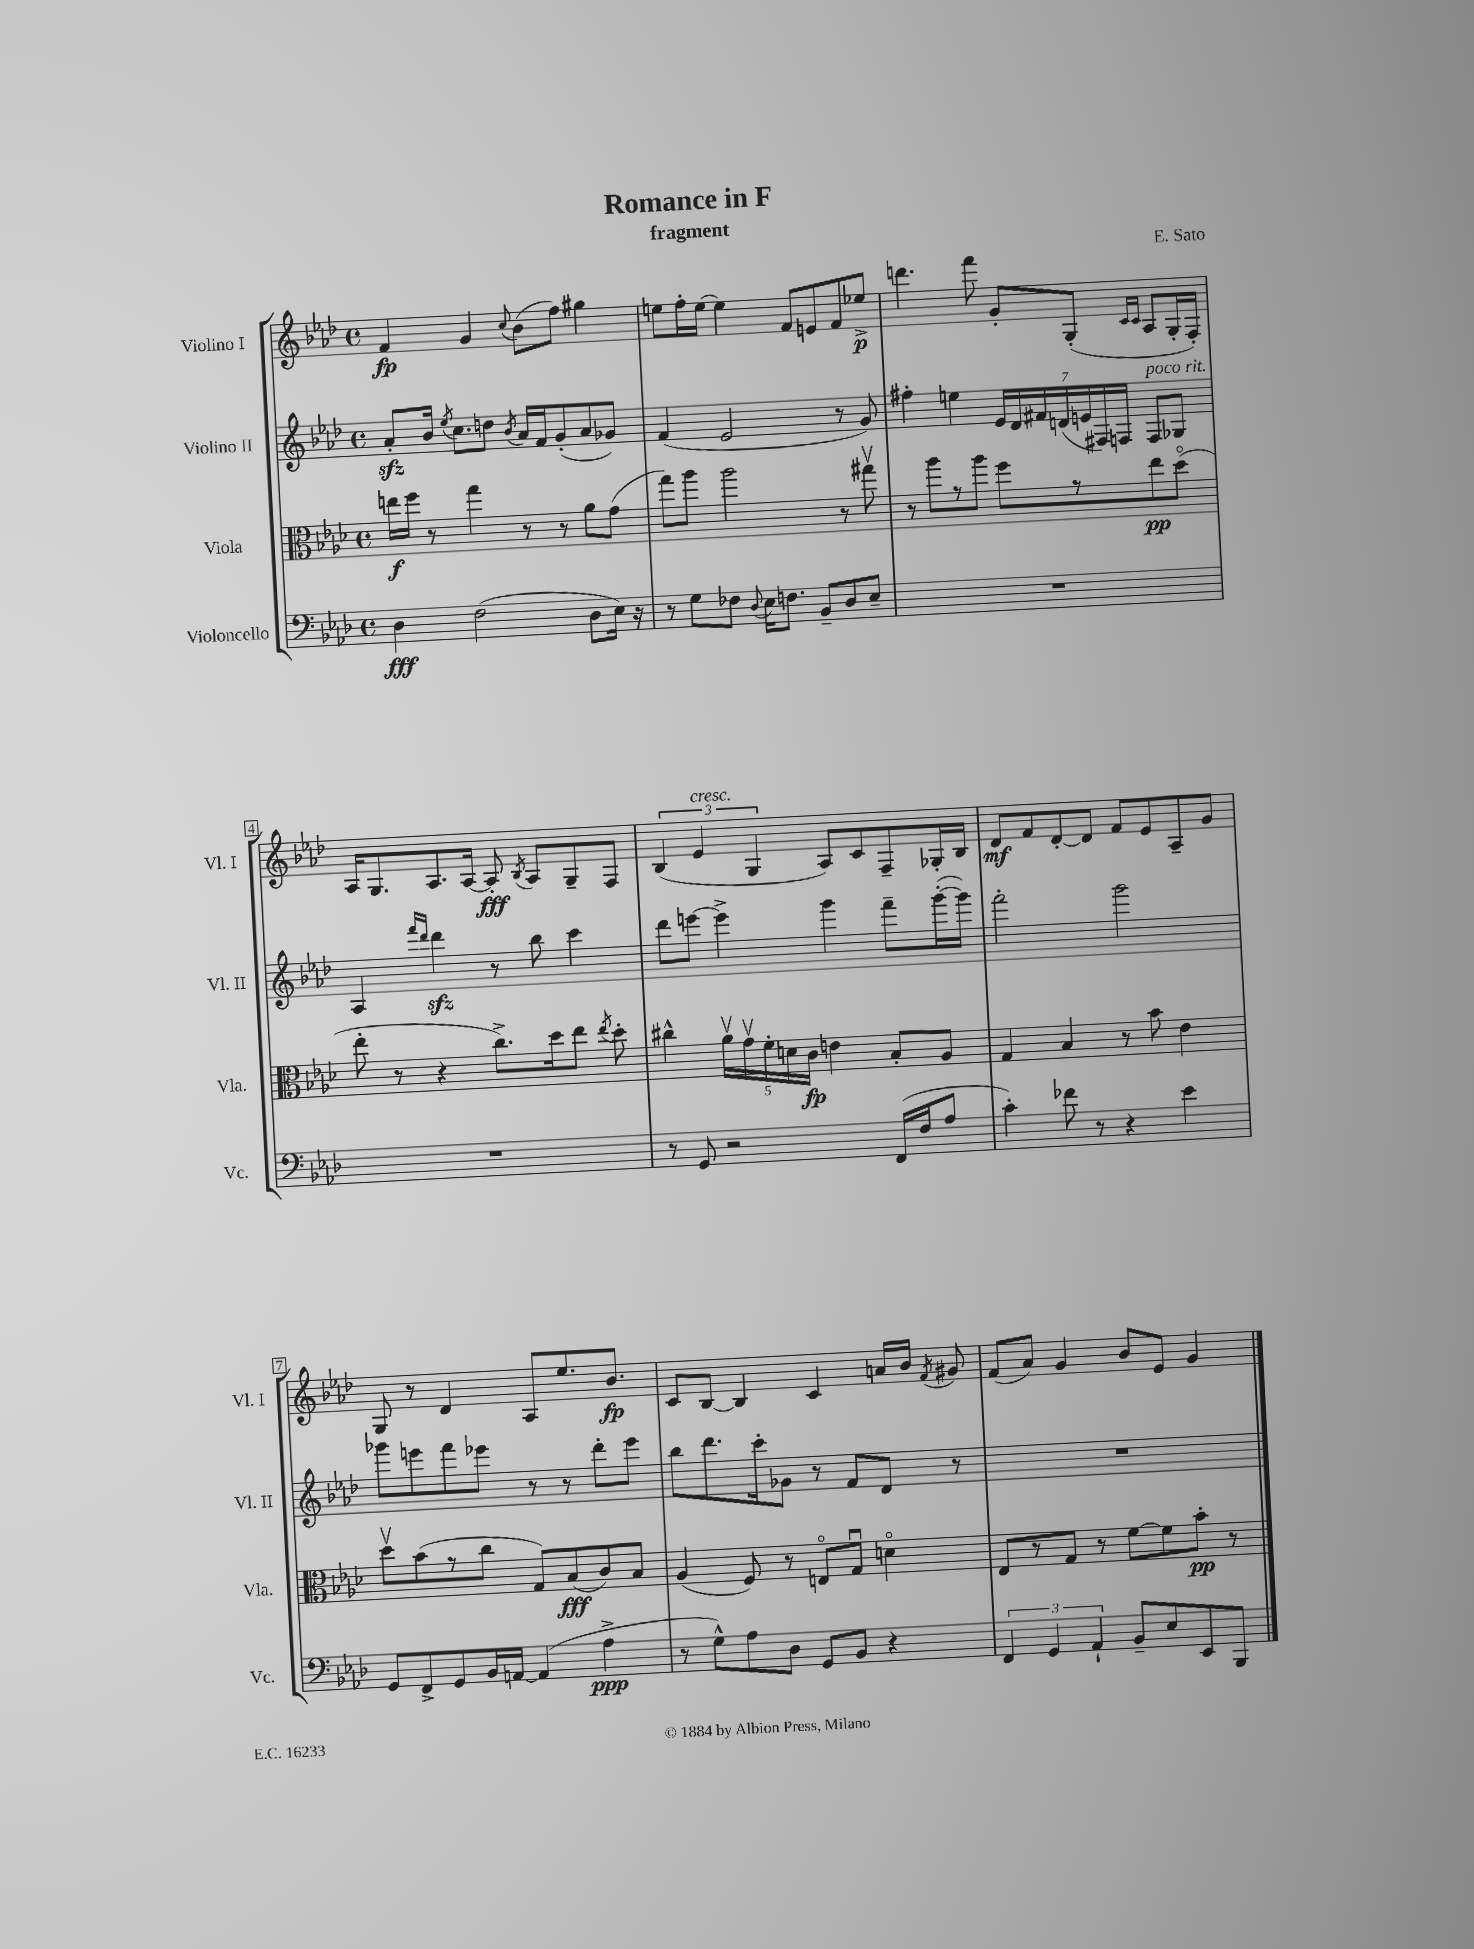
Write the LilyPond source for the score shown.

\header { title = "Romance in F" composer = "E. Sato" subtitle = "fragment" }
<<
\new StaffGroup <<
\new Staff = "s0" \with { instrumentName = "Violino I" shortInstrumentName = "Vl. I" } {
    \clef treble \key aes \major \defaultTimeSignature \time 4/4
    \autoBeamOff f'4\fp g'4 \appoggiatura { c''8 } bes'8[( f''8]) gis''4 |
    e''8[ f''16-. e''16]~ e''4 f'8[ e'8 f'8 ees''8]->\p |
    d'''4. f'''8 g'8[-. g8]-.( \grace { c'16[ c'16] } aes8[ g16-. f16]-.) |
    aes16[ g8. aes8. aes16]~ aes8-.\fff \acciaccatura { bes8 } aes8[ g8-- f8] |
    \tuplet 3/2 { bes4( ees'4^\markup { \italic "cresc." } g4 } aes8[) c'8 f8-- ges16-. bes16] |
    des'8[\mf f'8 des'8~-. des'8] f'8[ ees'8 aes8-- g'8] |
    g8 r8 des'4 aes8[ ees''8. bes'8.]\fp |
    c'8[ bes8]~ bes4 c'4 a'16[ bes'16] \acciaccatura { f'8 } gis'8 |
    f'8[( aes'8]) g'4 bes'8[ ees'8] g'4 \bar "|." |
}
\new Staff = "s1" \with { instrumentName = "Violino II" shortInstrumentName = "Vl. II" } {
    \clef treble \key aes \major \defaultTimeSignature \time 4/4
    \autoBeamOff aes'8[-.\sfz bes'16] \acciaccatura { ees''8 } c''8.[ d''8] \acciaccatura { bes'8 } aes'16[ f'16 g'8-.( aes'8 ges'8]) |
    f'4( ees'2 r8 g'8) |
    fis''4-. e''4 \tuplet 7/4 { ees'16[ des'16 fis'16 d'16( e'16 fis16) f16] } f8[^\markup { \italic "poco rit." } ges8] |
    aes4 \grace { f'''16[ des'''16] } des'''4\sfz r8 bes''8 c'''4 |
    des'''8[ e'''8]~ e'''4-> g'''4 f'''8[-- g'''16~-.( g'''16]) |
    f'''2-. g'''2 |
    ges'''8[ e'''8 f'''8 ees'''8] r8 r8 des'''8[-. ees'''8] |
    bes''8[ des'''8. c'''16-. ges'8] r8 f'8[ des'8] r8 |
    R1 \bar "|." |
}
\new Staff = "s2" \with { instrumentName = "Viola" shortInstrumentName = "Vla." } {
    \clef alto \key aes \major \defaultTimeSignature \time 4/4
    \autoBeamOff e''16[\f f''16] r8 g''4 r8 r8 aes'8[ g'8]( |
    g''8[) aes''8] aes''2 r8 gis''8\upbow |
    r8 aes''8[ r8 aes''8] f''8[ r8 ees''8\pp des''8]\flageolet( |
    ees''8-. r8 r4 c''8.[->) des''16 ees''8] \acciaccatura { ees''8 } des''8-. |
    cis''4-^ \tuplet 5/4 { aes'16[\upbow g'16\upbow f'16-. d'16 c'16]\fp } e'4 bes8[-. aes8] |
    g4 bes4 r8 bes'8 ees'4 |
    des''8[\upbow bes'8( r8 c''8] g8[) bes8\fff( c'8) bes8] |
    aes4( f8) r8 e8[\flageolet g8]\downbow d'4\flageolet |
    ees8[ r8 g8] r8 f'8[~ f'8 bes'8]-.\pp r8 \bar "|." |
}
\new Staff = "s3" \with { instrumentName = "Violoncello" shortInstrumentName = "Vc." } {
    \clef bass \key aes \major \defaultTimeSignature \time 4/4
    \autoBeamOff des4\fff f2( des8[ ees16]) r16 |
    r8 g8[ fes8] \appoggiatura { des8 } ees16[ f8.] bes,8[-- des8 ees8]-- |
    R1 |
    R1 |
    r8 g,8 r2 f,16[( f16 aes8] |
    c'4-.) fes'8 r8 r4 ees'4 |
    g,8[ f,8-> g,8 bes,16 a,16]~ a,4( aes4->\ppp |
    r8 g8[-^) aes8 des8] g,8[ bes,8] r4 |
    \tuplet 3/2 { f,4 g,4 aes,4-! } bes,8[-- ees8 ees,8 bes,,8] \bar "|." |
}
>>
>>
\layout { \context { \Score \override BarNumber.stencil = #(make-stencil-boxer 0.1 0.3 ly:text-interface::print) } }
